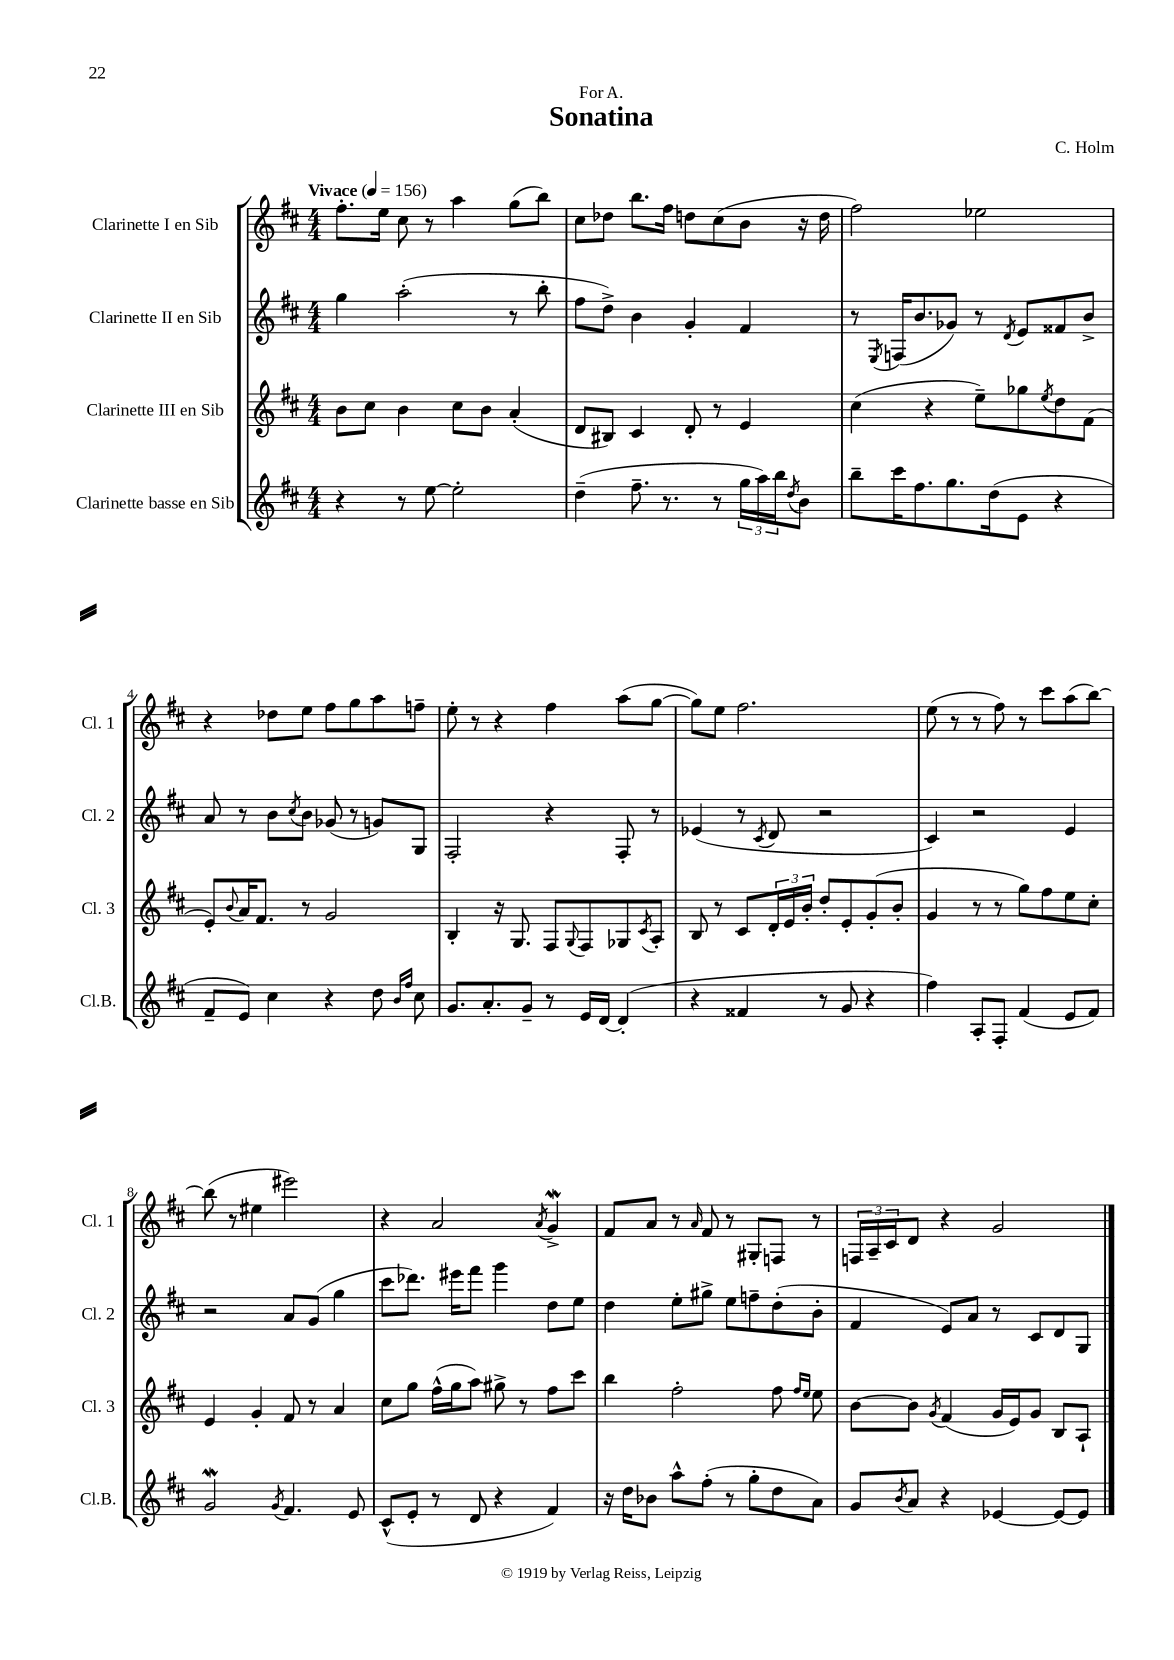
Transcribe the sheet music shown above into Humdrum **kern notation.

**kern	**kern	**kern	**kern
*staff4	*staff3	*staff2	*staff1
*clefG2	*clefG2	*clefG2	*clefG2
*k[f#c#]	*k[f#c#]	*k[f#c#]	*k[f#c#]
*M4/4	*M4/4	*M4/4	*M4/4
*MM156	*MM156	*MM156	*MM156
4r	8b	4gg	8.ff#'
.	8cc#	.	.
.	.	.	16ee
8r	4b	(2aa'	8cc#
[8ee	.	.	8r
2ee']	8cc#	.	4aa
.	8b	.	.
.	(4a'	8r	(8gg
.	.	8bb'	8bb)
=	=	=	=
(4dd~	8d	8ff#	8cc#
.	8B#)	8dd^)	8dd-
8.ff#~	4c#	4b	8.bb
8.r	.	.	16ff#
.	8d'	4g'	8dd
8r	8r	.	(8cc#
24gg	4e	4f#	8b
24aa)	.	.	.
24bb	.	.	.
8qdd	.	.	.
8b	.	.	16r
.	.	.	16dd
=	=	=	=
8bb~	(4cc#	8r	2ff#)
.	.	8qE	.
16ccc#	.	(16F	.
8.ff#	.	8.b	.
.	4r	.	.
8.gg	.	8g-)	.
.	8ee~)	8r	2ee-
(16dd	.	.	.
.	.	8qd	.
8e	8gg-	8e	.
.	8qee	.	.
4r	8dd	8f##	.
.	(8f#	8b^	.
=	=	=	=
8f#~	8e')	8a	4r
.	8qqb	.	.
8e)	16a	8r	.
.	8.f#	.	.
4cc#	.	8b	8dd-
.	.	8qcc#	.
.	8r	8b	8ee
4r	2g	(8g-	8ff#
.	.	8r	8gg
8dd	.	8g)	8aa
16qqb	.	.	.
16qqff#	.	.	.
8cc#	.	8G	8ff~
=	=	=	=
8.g	4B'	2F#'	8ee'
.	.	.	8r
8.a'	.	.	.
.	16r	.	4r
.	8.G	.	.
8g~	.	.	.
8r	8F#	4r	4ff#
.	8qqG	.	.
16e	8F#	.	.
[16d	.	.	.
(4d']	8G-	8F#'	(8aa
.	8qc#	.	.
.	8A'	8r	[8gg
=	=	=	=
4r	8B	(4e-	8gg])
.	8r	.	8ee
4f##	8c#	8r	2.ff#
.	.	8qc#	.
.	24d'	8d	.
.	24e	.	.
.	24b'	.	.
8r	8dd'	2r	.
8g	8e'	.	.
4r	(8g'	.	.
.	8b'	.	.
=	=	=	=
4ff#)	4g	4c#)	(8ee
.	.	.	8r
8A'	8r	2r	8r
8F#'	8r	.	8ff#)
(4f#	8gg)	.	8r
.	8ff#	.	8ccc#
8e	8ee	4e	(8aa
8f#)	8cc#'	.	[8bb)
=	=	=	=
2g	4e	2r	(8bb]
.	.	.	8r
.	4g'	.	4ee#
8qg	.	.	.
4.f#	8f#	8a	2eee#)
.	8r	(8g	.
.	4a	4gg	.
8e	.	.	.
=	=	=	=
(8c#^^	8cc#	8ccc#	4r
8e'	8gg	8.ddd-)	.
8r	(16ff#^^	.	2a
.	16gg	16eee#	.
8d	8aa)	8fff#	.
4r	8gg#^	4ggg	.
.	8r	.	.
.	.	.	8qa
4f#)	8ff#	8dd	4g^
.	8ccc#	8ee	.
=	=	=	=
16r	4bb	4dd	8f#
16dd	.	.	.
8b-	.	.	8a
8aa^^	2ff#'	8ee'	8r
.	.	.	16qqa
(8ff#'	.	8gg#^	8f#
8r	.	8ee	8r
8gg'	.	8ff~	8G#'
8dd	8ff#	(8dd'	8F
.	16qqff#	.	.
.	16qqee	.	.
8a)	8ee	8b'	8r
=	=	=	=
8g	[8b	4f#	24F
.	.	.	24A~
.	.	.	24c#
8qb	.	.	.
8a	8b]	.	8d
.	8qg	.	.
4r	(4f#	8e)	4r
.	.	8a	.
[4e-	16g	8r	2g
.	16e)	.	.
.	8g	8c#	.
8e-_	8B	8d	.
8e-]	8A`	8G	.
==	==	==	==
*-	*-	*-	*-
